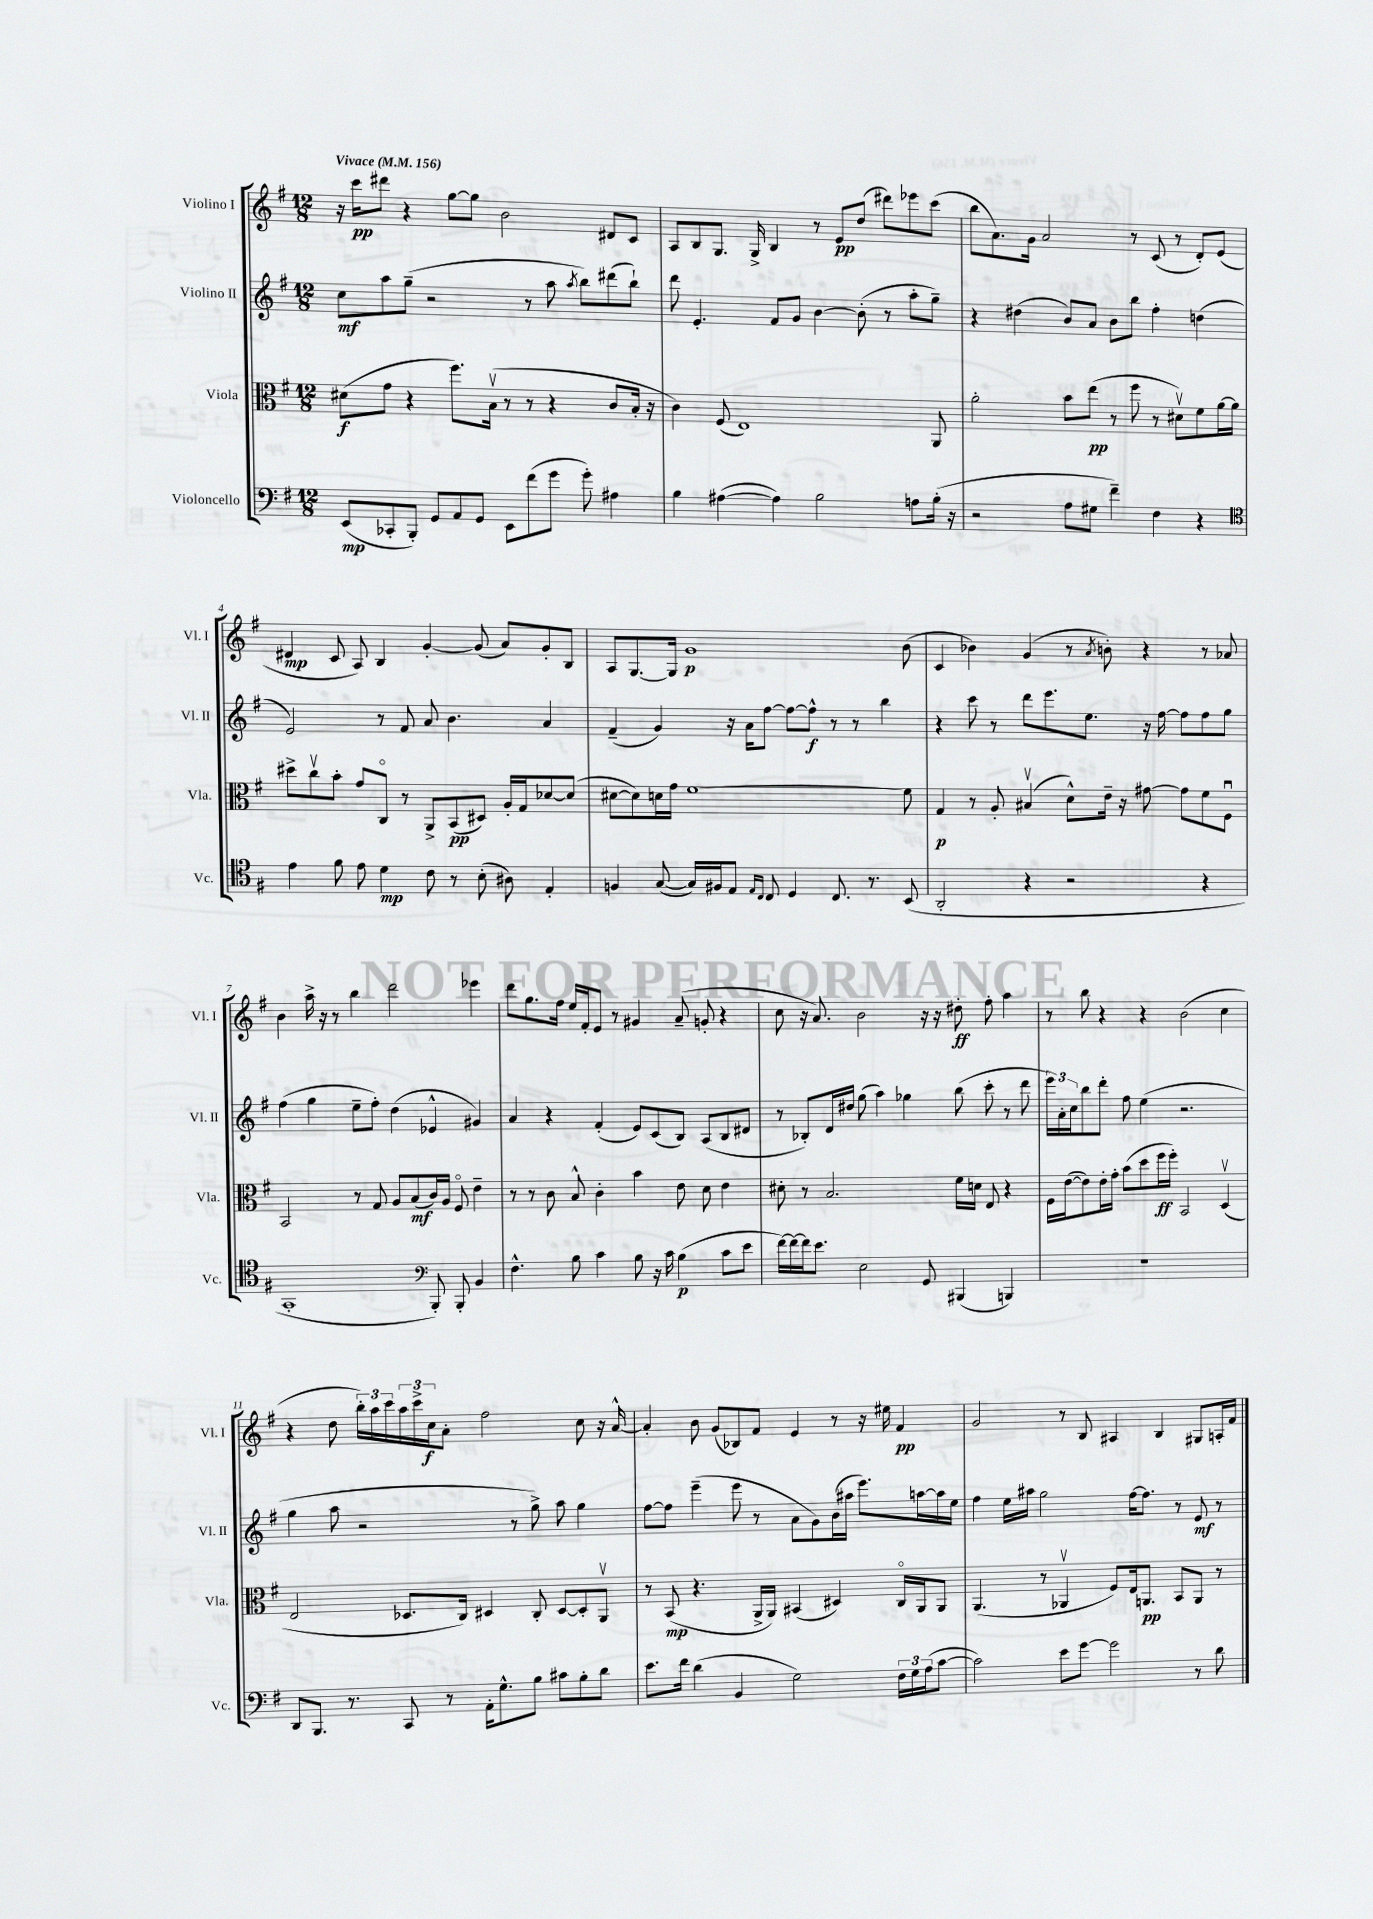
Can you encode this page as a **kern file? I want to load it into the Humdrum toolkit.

**kern	**dynam	**kern	**dynam	**kern	**dynam	**kern	**dynam
*part4	*part4	*part3	*part3	*part2	*part2	*part1	*part1
*staff4	*staff4	*staff3	*staff3	*staff2	*staff2	*staff1	*staff1
*I"Violoncello	*	*I"Viola	*	*I"Violino II	*	*I"Violino I	*
*I'Vc.	*	*I'Vla.	*	*I'Vl. II	*	*I'Vl. I	*
*clefF4	*	*clefC3	*	*clefG2	*	*clefG2	*
*k[f#]	*	*k[f#]	*	*k[f#]	*	*k[f#]	*
*M12/8	*	*M12/8	*	*M12/8	*	*M12/8	*
*MM156	*	*MM156	*	*MM156	*	*MM156	*
=1	=1	=1	=1	=1	=1	=1	=1
!	!	!	!	!	!	!LO:TX:a:B:t=Vivace	!
(8EE/L	mp	(8d#X\L	f	8cc\L	mf	16r	.
.	.	.	.	.	.	16ccc\KL	pp
8CC-X'/	.	8g\J	.	8aa\	.	8ddd#X\J	.
8BBB'/J)	.	4r	.	(8gg~\J	.	4r	.
8GG/L	.	.	.	2r	.	.	.
8AA/	.	8.ff#\L)	.	.	.	[8gg\L	.
8GG/J	.	.	.	.	.	8gg\J]	.
.	.	(16Bv\Jk	.	.	.	.	.
8EE\L	.	8r	.	.	.	2b\	.
(8f#\	.	8r	.	8r	.	.	.
8g\J	.	4r	.	8aa\	.	.	.
.	.	.	.	8qaa/	.	.	.
8g'\)	.	.	.	8bb\L)	.	.	.
4A#X\	.	8c/L	.	(8ddd#X\	.	8d#X/L	.
.	.	16B'/Jk	.	8bb`\J)	.	8c/J	.
.	.	16r	.	.	.	.	.
=2	=2	=2	=2	=2	=2	=2	=2
4B\	.	4c\)	.	8ddd\	.	8A/L	.
.	.	.	.	4.e'/	.	8B/	.
([4A#X\	.	(8F#/	.	.	.	8.G/J	.
.	.	1E)	.	.	.	.	.
.	.	.	.	.	.	16G^/	.
4A#\])	.	.	.	8f#/L	.	4B/	.
.	.	.	.	8g/J	.	.	.
2B\	.	.	.	[4b\	.	8r	.
.	.	.	.	.	.	8e/L	pp
.	.	.	.	(8b'\]	.	(8dd/J	.
.	.	.	.	8r	.	8ddd#X\L)	.
8An\L	.	.	.	8aa'\L	.	8eee-X\	.
(16B'\Jk	.	8AA/	.	8gg~\J)	.	(8ccc\J	.
16r	.	.	.	.	.	.	.
=3	=3	=3	=3	=3	=3	=3	=3
2r	.	2a'\	.	4r	.	8bb\L	.
.	.	.	.	.	.	8.a\)	.
.	.	.	.	(4dd#X\	.	.	.
.	.	.	.	.	.	16g\Jk	.
.	.	.	.	.	.	2a/	.
8A\L	.	8b\L	.	8b/L)	.	.	.
8G#X\J	.	(8ee\J	pp	8a/J	.	.	.
4f#~\)	.	8r	.	8b\L	.	.	.
.	.	8ff#\	.	8bb\J	.	8r	.
4F#\	.	8r	.	4ff#'\	.	(8c/	.
.	.	8d#Xv\L)	.	.	.	8r	.
4r	.	8f#\	.	(4ddn\	.	8d'/L)	.
.	.	[16a\L	.	.	.	(8e/J	.
.	.	16a\JJ]	.	.	.	.	.
!!LO:LB:g=z
=4	=4	=4	=4	=4	=4	=4	=4
*clefC4	*	*	*	*	*	*	*
4e\	.	8dd#X^\L	.	2e/)	.	4d#X/	mp
.	.	8ccv\	.	.	.	.	.
8f#\	.	8b'\J	.	.	.	8c/	.
8e\	.	8g/L	.	.	.	8A/)	.
4d\	mp	8C/J	.	8r	.	4B/	.
.	.	8r	.	8f#/	.	.	.
8c\	.	8AA^/L	.	8a/	.	[4g'/	.
8r	.	(8BB/	pp	4.b\	.	.	.
(8B'\	.	8D#X/J)	.	.	.	(8g/]	.
8A#X\)	.	16A'/LL	.	.	.	8a/L)	.
.	.	16G/J	.	.	.	.	.
4E'/	.	[8d-X/	.	4a/	.	8g'/	.
.	.	(8d-/J]	.	.	.	8B/J	.
=5	=5	=5	=5	=5	=5	=5	=5
4Fn/	.	[8d#X\L	.	(4f#~/	.	8A/L	.
.	.	8d#\])	.	.	.	[8.G/	.
([8G/	.	16dn\L	.	4g/)	.	.	.
.	.	16g\JJ	.	.	.	16G/Jk]	.
16G/LL])	.	[1f#	.	.	.	1g	p
16F#X/J	.	.	.	.	.	.	.
8E/J	.	.	.	16r	.	.	.
.	.	.	.	16a\KL	.	.	.
16qqE/LL	.	.	.	.	.	.	.
16qqC/JJ	.	.	.	.	.	.	.
8C/	.	.	.	[8ff#\J	.	.	.
4D/	.	.	.	8ff#\L_	.	.	.
.	.	.	.	8ff#^^\J]	f	.	.
8.C/	.	.	.	8r	.	.	.
.	.	.	.	8r	.	.	.
8.r	.	.	.	.	.	.	.
.	.	.	.	4bb\	.	.	.
(8BB/	.	8f#\]	.	.	.	(8b\	.
=6	=6	=6	=6	=6	=6	=6	=6
2AA'/	.	4G/	p	4r	.	4c/	.
.	.	8r	.	8ccc\	.	4b-X\)	.
.	.	8A'/	.	8r	.	.	.
4r	.	(4B#Xv/	.	8ddd\L	.	(4g/	.
.	.	.	.	8.eee\	.	.	.
2r	.	8d^^\L)	.	.	.	8r	.
.	.	.	.	8.ee\J	.	.	.
.	.	.	.	.	.	8qa/	.
.	.	16e~\Jk	.	.	.	8bn'\)	.
.	.	16r	.	.	.	.	.
.	.	[8g#X\	.	16r	.	4r	.
.	.	.	.	[16ff#\	.	.	.
.	.	8g#\L]	.	8ff#\L]	.	.	.
4r	.	8f#\	.	8ff#\	.	8r	.
.	.	8F#u\J	.	8gg\J	.	8a-X/	.
!!LO:LB:g=z
=7	=7	=7	=7	=7	=7	=7	=7
1GG'	.	2BB/	.	(4ff#\	.	4b\	.
.	.	.	.	4gg\	.	16aa^\	.
.	.	.	.	.	.	16r	.
.	.	.	.	.	.	8r	.
.	.	8r	.	8ee~\L	.	4bb\	.
.	.	8G/	.	8ff#'\J)	.	.	.
.	.	8A/L	.	(4dd\	.	2ddd\	.
.	.	(8B/	mf	.	.	.	.
*clefF4	*	*	*	*	*	*	*
8BBB'/)	.	16c/L)	.	4e-X^^/	.	.	.
.	.	16A/JJ	.	.	.	.	.
8BBB'/	.	8F#/	.	.	.	.	.
4BB/	.	4e~\	.	4g#X/)	.	4eee-X\	.
=8	=8	=8	=8	=8	=8	=8	=8
4.F#^^\	.	8r	.	4a/	.	8ddd\L	.
.	.	8r	.	.	.	8.gg\	.
.	.	8c\	.	4r	.	.	.
.	.	.	.	.	.	16ff#\Jk	.
8B\	.	8B^^/	.	.	.	16ee/LL	.
.	.	.	.	.	.	16f#'/J	.
4c\	.	4c'\	.	(4f#'/	.	8e/J	.
.	.	.	.	.	.	8r	.
8B\	.	4b\	.	8e/L)	.	4g#X/	.
16r	.	.	.	(8c/	.	.	.
16c\	.	.	.	.	.	.	.
(4B\	p	8e\	.	8B/J)	.	(8a~/	.
.	.	8d\	.	(8A/L	.	8gn'/	.
8c\L	.	4e\	.	8B/	.	4r	.
8e\J	.	.	.	8d#X/J	.	.	.
=9	=9	=9	=9	=9	=9	=9	=9
[16f#\LL)	.	8d#X'\	.	8r	.	8cc\	.
16f#\_	.	.	.	.	.	.	.
16f#\J]	.	8r	.	8B-X'/L)	.	16r	.
8.e\J	.	.	.	.	.	8.a/)	.
.	.	2.B/	.	16d/L	.	.	.
.	.	.	.	16dd#X/JJ	.	.	.
2E\	.	.	.	(8gg\	.	2b\	.
.	.	.	.	4aa\)	.	.	.
.	.	.	.	4gg-X\	.	.	.
8GG/	.	.	.	.	.	16r	.
.	.	.	.	.	.	16r	.
(4BBB#X/	.	16f#\LL	.	(8bb\	.	8dd#X'\	ff
.	.	16dn\JJ	.	.	.	.	.
.	.	8E/	.	8ccc'\	.	8ff#'\	.
4BBBn/)	.	4r	.	8r	.	4aa\	.
.	.	.	.	8ddd\	.	.	.
=10	=10	=10	=10	=10	=10	=10	=10
1.r	.	16F#\LL	.	24eee\LL)	.	8r	.
.	.	.	.	24a'\	.	.	.
.	.	([16e\J	.	.	.	.	.
.	.	.	.	24cc\J	.	.	.
.	.	8e\])	.	8bb\	.	8bb\	.
.	.	16e'\L	.	8ddd'\J	.	4r	.
.	.	16g'\JJ	.	.	.	.	.
.	.	(8b\L	.	8ff#\	.	.	.
.	.	8dd\	.	(4ee\	.	4r	.
.	.	16ff#\L	ff	.	.	.	.
.	.	16ff#'\JJ)	.	.	.	.	.
.	.	2BB/	.	2.r	.	(2b\	.
.	.	(4Dv/	.	.	.	4cc\	.
!!LO:LB:g=z
=11	=11	=11	=11	=11	=11	=11	=11
8DD/L	.	2E/	.	4gg\	.	4r	.
8.BBB/J	.	.	.	.	.	.	.
.	.	.	.	8aa\	.	8dd\	.
8.r	.	.	.	.	.	.	.
.	.	.	.	2r	.	24bb'\LL)	.
.	.	.	.	.	.	24aa\	.
.	.	.	.	.	.	24ccc\	.
8CC/	.	8.D-X/L	.	.	.	24aa\	.
.	.	.	.	.	.	24ccc^\	.
.	.	.	.	.	.	24cc\J	f
8r	.	.	.	.	.	8a'\J	.
.	.	16C/Jk)	.	.	.	.	.
16AA'\KL	.	4D#X/	.	.	.	2ff#\	.
8.G^^\	.	.	.	.	.	.	.
.	.	.	.	8r	.	.	.
8B\J	.	8C'/	.	8gg^\)	.	.	.
8c#X\L	.	[8D#/L	.	8aa\	.	.	.
8B'\	.	8D#'/]	.	4gg\	.	8cc\	.
8d\J	.	8AAv/J	.	.	.	16r	.
.	.	.	.	.	.	[16a^^/	.
=12	=12	=12	=12	=12	=12	=12	=12
8.e\L	.	8r	.	[8ff#\L	.	4a'/]	.
.	.	(8BB/	mp	8ff#\J]	.	.	.
16f#\Jk	.	.	.	.	.	.	.
(4d\	.	4.r	.	(4eee~\	.	8b\	.
.	.	.	.	.	.	(8g/L	.
4BB/	.	.	.	8eee\	.	8B-X/)	.
.	.	16AA^/LL	.	8r	.	8f#/J	.
.	.	16AA/JJ)	.	.	.	.	.
2G\)	.	(4BB#X/	.	8a\L	.	4e/	.
.	.	.	.	8g\)	.	.	.
.	.	4D#X/)	.	(16b\L	.	8r	.
.	.	.	.	16aa#X\JJ	.	.	.
.	.	.	.	8.eee\L)	.	16r	.
.	.	.	.	.	.	16ee#X\	.
24F#\LL	.	16C/LL	.	.	.	4f#/	pp
24G\	.	.	.	.	.	.	.
.	.	16AA/J	.	[16aan\L	.	.	.
(24A\J	.	.	.	.	.	.	.
[8c\J	.	8AA/J	.	16aa\]	.	.	.
.	.	.	.	16ee\JJ	.	.	.
=13	=13	=13	=13	=13	=13	=13	=13
2c\])	.	(4.AA/	.	4ff#\	.	2g/	.
.	.	.	.	16ee\LL	.	.	.
.	.	.	.	16aa#X\JJ	.	.	.
.	.	8r	.	2gg\	.	.	.
8e\L	.	4AA-Xv/	.	.	.	8r	.
[8g\J	.	.	.	.	.	8B/	.
2g\]	.	8F#/L)	.	.	.	4A#X/	.
.	.	16E/k	.	[16ff#\KL	.	.	.
.	.	8.AAn/J	pp	8.ff#\J]	.	.	.
.	.	.	.	.	.	4B/	.
.	.	8BB/L	.	8r	.	.	.
8r	.	8AA/J	.	8e/	mf	8G#X/L	.
8d\	.	8r	.	8r	.	16An'/L	.
.	.	.	.	.	.	16f#/JJ	.
==	==	==	==	==	==	==	==
*-	*-	*-	*-	*-	*-	*-	*-
